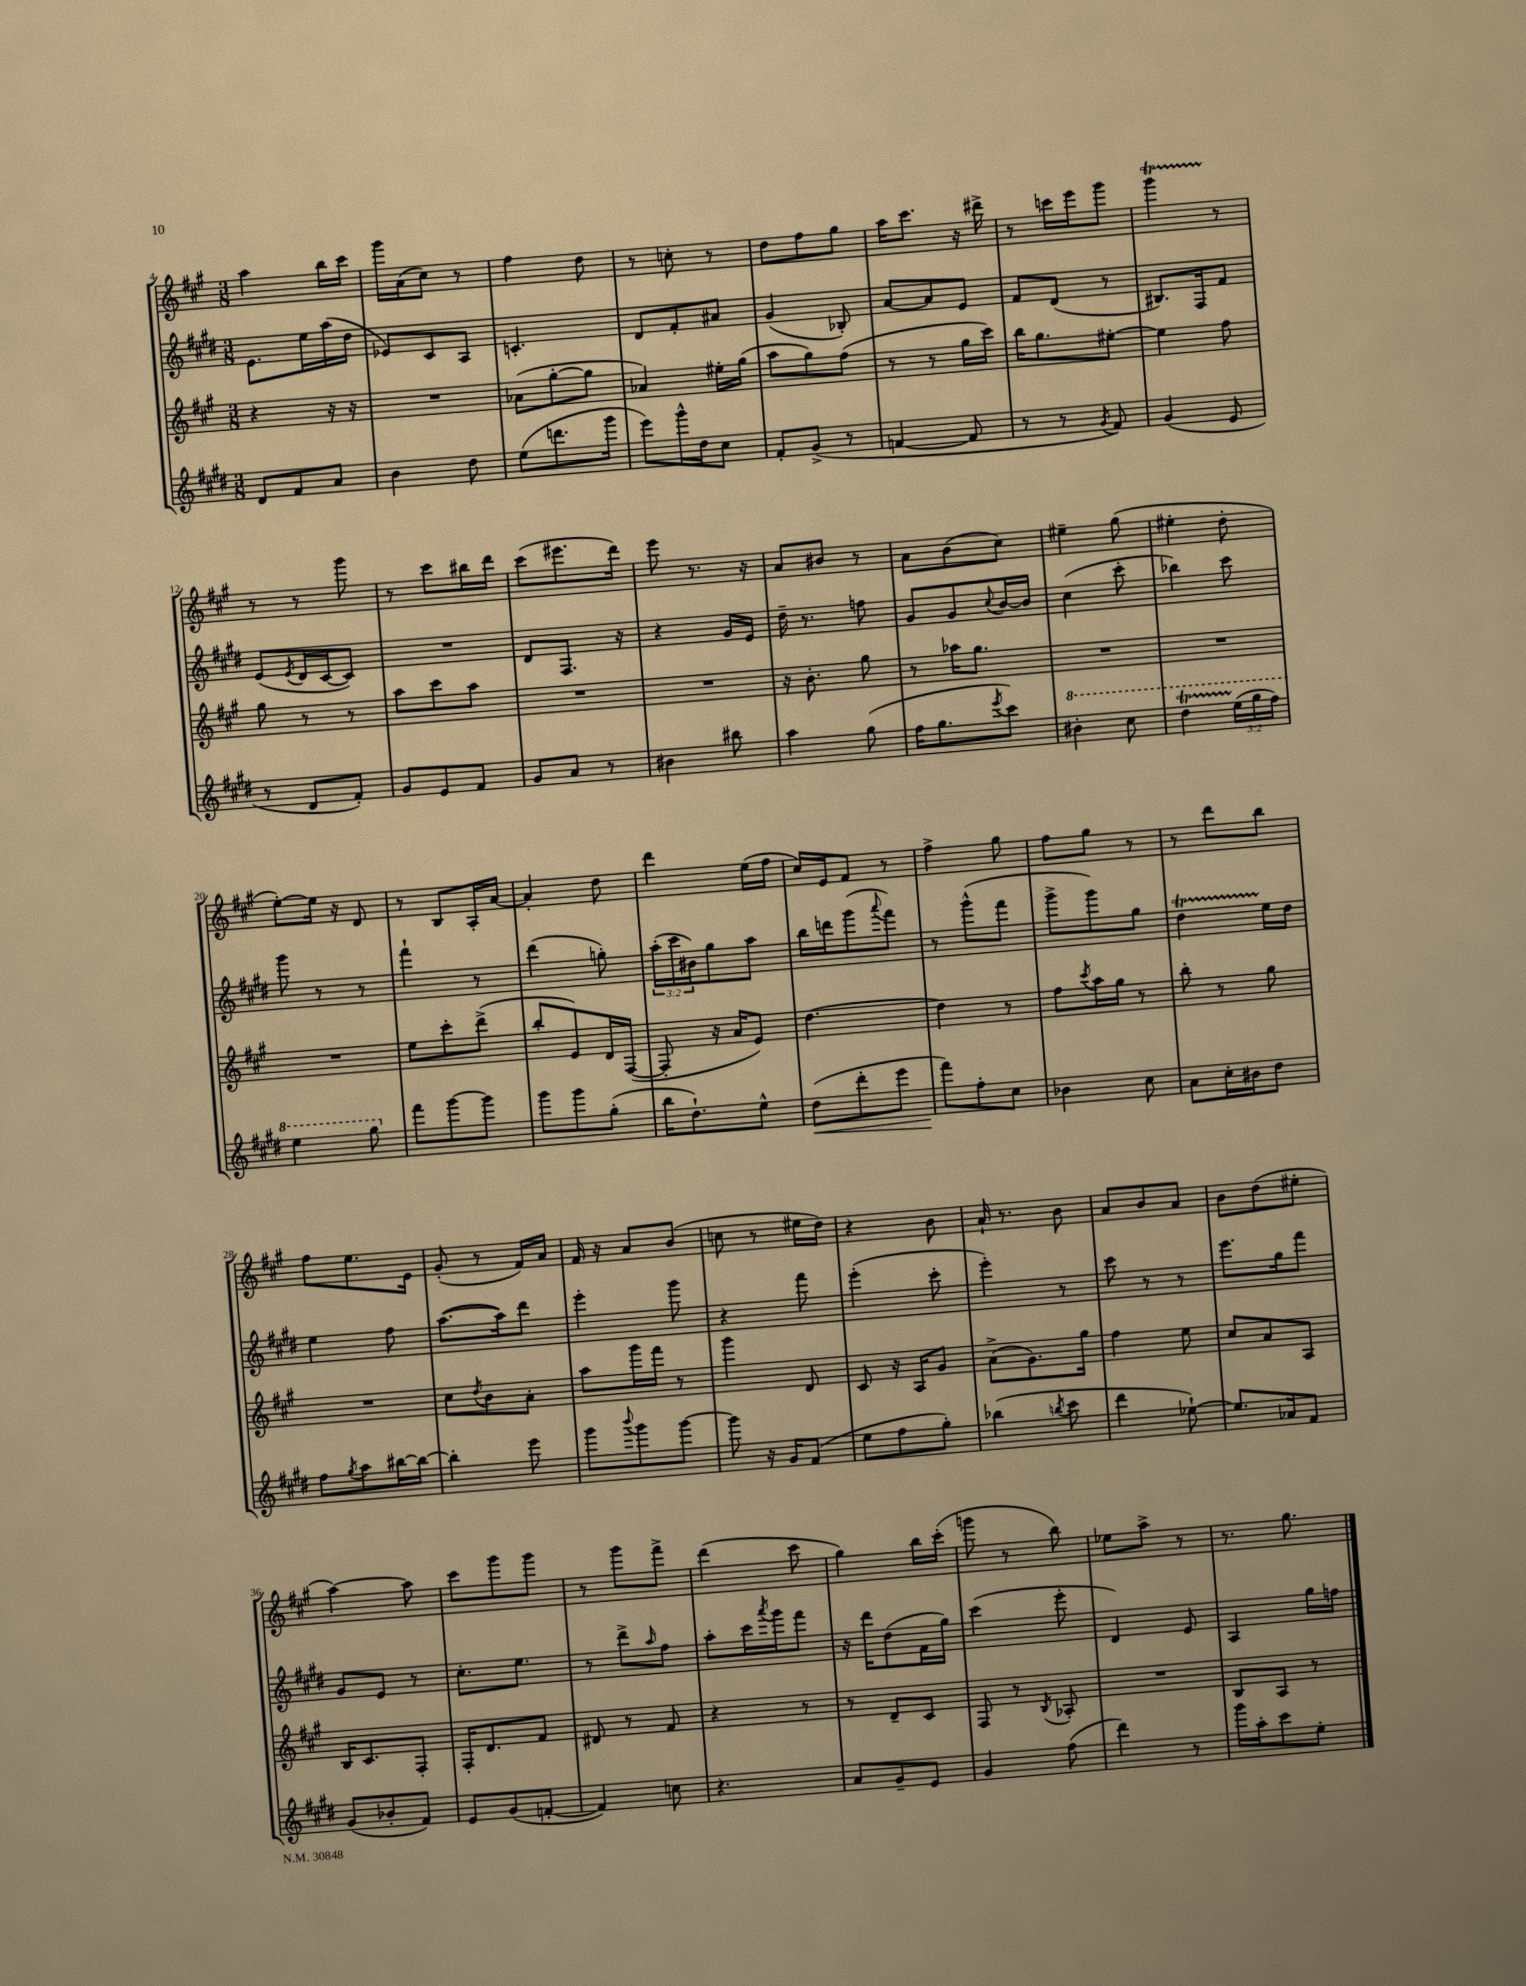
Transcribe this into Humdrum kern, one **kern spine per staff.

**kern	**kern	**kern	**kern
*staff4	*staff3	*staff2	*staff1
*clefG2	*clefG2	*clefG2	*clefG2
*k[f#c#g#d#]	*k[f#c#g#]	*k[f#c#g#d#]	*k[f#c#g#]
*M3/8	*M3/8	*M3/8	*M3/8
8d#	4r	8.e	4aa
8f#	.	.	.
.	.	16ee	.
8a	16r	(16aa	16bb
.	16r	16dd#	16ccc#
=	=	=	=
4b	4.r	8e-)	16ggg#
.	.	.	(16a
.	.	8c#	8cc#)
8dd#	.	8A	8r
=	=	=	=
(8ee	(8a-	4.c'	4ff#
8.ddd	[8gg#'	.	.
.	8gg#]	.	8dd
16ggg#	.	.	.
=	=	=	=
8eee)	4a-)	8d#	8r
16ggg#^^	.	8f#'	8cc'
16dd#	.	.	.
8cc#	16ee#'	8a#	8r
.	(16gg#	.	.
=	=	=	=
8f#'	8aa	(4g#	8dd
(8g#^	8gg#)	.	8ff#
8r	(8ff#	8B-')	8gg#
=	=	=	=
[4f	8r	[8a	16aa
.	.	.	8.ccc#
.	8r	8a]	.
8f]	16gg#	8e	16r
.	16ccc#)	.	16ddd#^
=	=	=	=
8r	16bb	8f#	8r
.	8.gg#	.	.
8r	.	(8d#	16ccc
.	.	.	16eee
8qg#	.	.	.
8f#)	[8ee#'	8r	8ggg#
=	=	=	=
(4g#	4ee#]	8.B#)	4ggg#
.	.	16F#	.
8e	8ff#	8f#	8r
=	=	=	=
8r	8gg#	(8e	8r
.	.	8qe	.
8d#	8r	16d#	8r
.	.	[16c#	.
8f#')	8r	8c#])	8ggg#
=	=	=	=
8g#	8aa	4.r	8r
8e	8ccc#	.	8ccc#
8f#	8aa	.	16bb#
.	.	.	16ddd
=	=	=	=
8g#	4.r	8d#	(8ccc#
8a	.	8.F#	8.eee#
8r	.	.	.
.	.	16r	16ddd)
=	=	=	=
4b#	4.r	4r	8eee
.	.	.	8.r
8bb#	.	16g#	.
.	.	16e	16r
=	=	=	=
4aa	16r	16dd#~	8a
.	8.b'	8.r	.
.	.	.	8b#
(8gg#	8gg#	8ff	8r
=	=	=	=
16ff#	8r	8g#	8a
8.gg#	.	.	.
.	16aa-	8g#	(8b
.	8.gg#	.	.
8qeee	.	8qqcc#	.
8ccc#)	.	[16b	8cc#)
.	.	16b]	.
=	=	=	=
4bb#'	4.r	(4cc#	4ee#~
8ccc#	.	8ccc#'	(8gg#
=	=	=	=
4ddd#	4.r	4bb-)	4ee#'
(24eee	.	8ccc#	8dd'
24ggg#	.	.	.
24fff#)	.	.	.
=	=	=	=
4eee	4.r	8ggg#	[8ee')
.	.	8r	16ee]
.	.	.	16r
8ggg#	.	8r	8d
=	=	=	=
8fff#	8ee	4fff#`	8r
[8ggg#	8ccc#'	.	8B
8ggg#]	(8ddd^	8r	16A'
.	.	.	[16a
=	=	=	=
8ggg#	8bb'	(4ddd#	4a']
8ggg#	8e)	.	.
(8gg#'	16d	8gg')	8dd
.	([16F#	.	.
=	=	=	=
16bb	8F#']	(24aa'	4ddd
.	.	24ccc#	.
8.dd#`)	.	.	.
.	.	24b#)	.
.	16r	8gg#	.
.	16a	.	.
8ee^^	8e)	8aa	(16ee
.	.	.	16ff#
=	=	=	=
(8dd#	[4.dd	16bb	16cc#)
.	.	16ddd	16e
8ddd#'	.	(8ggg#	8f#
.	.	8qqaaa	.
8eee	.	8fff#)	8r
=	=	=	=
8fff#)	4dd]	8r	4ff#^
8ff#'	.	(8ggg#^^	.
8cc#	8r	8fff#	8gg#
=	=	=	=
4b-	8ff#	8ggg#^	8ff#
.	8qccc#	.	.
.	16aa	8ggg#)	8gg#
.	16gg#	.	.
8cc#	8r	8gg#	8r
=	=	=	=
8a	8bb'	4dd#	8r
16cc#'	8r	.	8ddd
16b#	.	.	.
8dd#	8gg#	16ee	8bb
.	.	16dd#	.
=	=	=	=
8ff#	4.r	4ee	8ff#
8qgg#	.	.	.
8aa	.	.	8.ee
[16bb#	.	8ff#	.
16bb#_	.	.	16e
=	=	=	=
4bb#']	8cc#	([8.aa	(8g#'
.	8qdd	.	.
.	8b	.	8r
.	.	16aa])	.
8eee	8a'	8ddd#	16f#)
.	.	.	16a
=	=	=	=
8ggg#	8aa	4eee'	16f#
.	.	.	16r
8qqbbb	.	.	.
8ggg#	16ggg#	.	8a
.	16fff#	.	.
[8ggg#	8r	8ggg#	(8b
=	=	=	=
8ggg#]	4ggg#	4r	8cc
16r	.	.	8r
16g#	.	.	.
(8f#	8d	8fff#	16ee#
.	.	.	16dd)
=	=	=	=
8ee	8c#	(4eee'	4r
8ff#	16r	.	.
.	16A	.	.
8gg#')	8g#	8ccc#'	8b
=	=	=	=
(4bb-	(8a^	4eee')	16a`
.	.	.	8.r
.	8.g#)	.	.
8qbb	.	.	.
8ccc#	.	8r	8b
.	16gg#	.	.
=	=	=	=
4ddd#	4ff#	8ccc#	8a
.	.	8r	8b
[8ee-`)	8ee	8r	8a
=	=	=	=
8.ee-]	8cc#	8.eee	8b
.	8a	.	(8dd
16a-	.	16gg#	.
8f#	8A	8fff#	8ee#'
=	=	=	=
(8g#	16B	8g#	[4aa)
.	8.c#	.	.
8b-'	.	8e	.
8f#)	8F#'	8r	8aa]
=	=	=	=
8e	16F#'	8.cc#'	8ccc#
.	8.d	.	.
(8g#	.	.	8ggg#
.	.	8.ee	.
[8f'	8f#	.	8ggg#
=	=	=	=
4f])	8d#	8r	8r
.	8r	8ddd#^	8ggg#
.	.	16qqaa	.
8cc	8f#	8ff#	8fff#^
=	=	=	=
4.r	4r	8aa'	(4ddd
.	.	16ccc#	.
.	.	8qaaa	.
.	.	16ggg#	.
.	8r	8fff#	8ccc#
=	=	=	=
8a	8r	16r	4gg#)
.	.	16ddd#	.
8g#~	8d~	(8dd#	.
8e	8c#	16f#	16bb
.	.	16gg#)	(16ccc#'
=	=	=	=
4g#	8F#	(4ccc#	8ggg
.	8r	.	8r
.	8qB	.	.
(8ff#	8A-'	8eee'	8bb)
=	=	=	=
4ddd#)	4.r	4d#)	8ee-
.	.	.	8aa^
8r	.	8e	8r
=	=	=	=
16ggg#	8B	4A	8.r
16aa'	.	.	.
8ccc#	8A	.	.
.	.	.	8.gg#
8ee'	8r	16gg#	.
.	.	16ff	.
==	==	==	==
*-	*-	*-	*-
